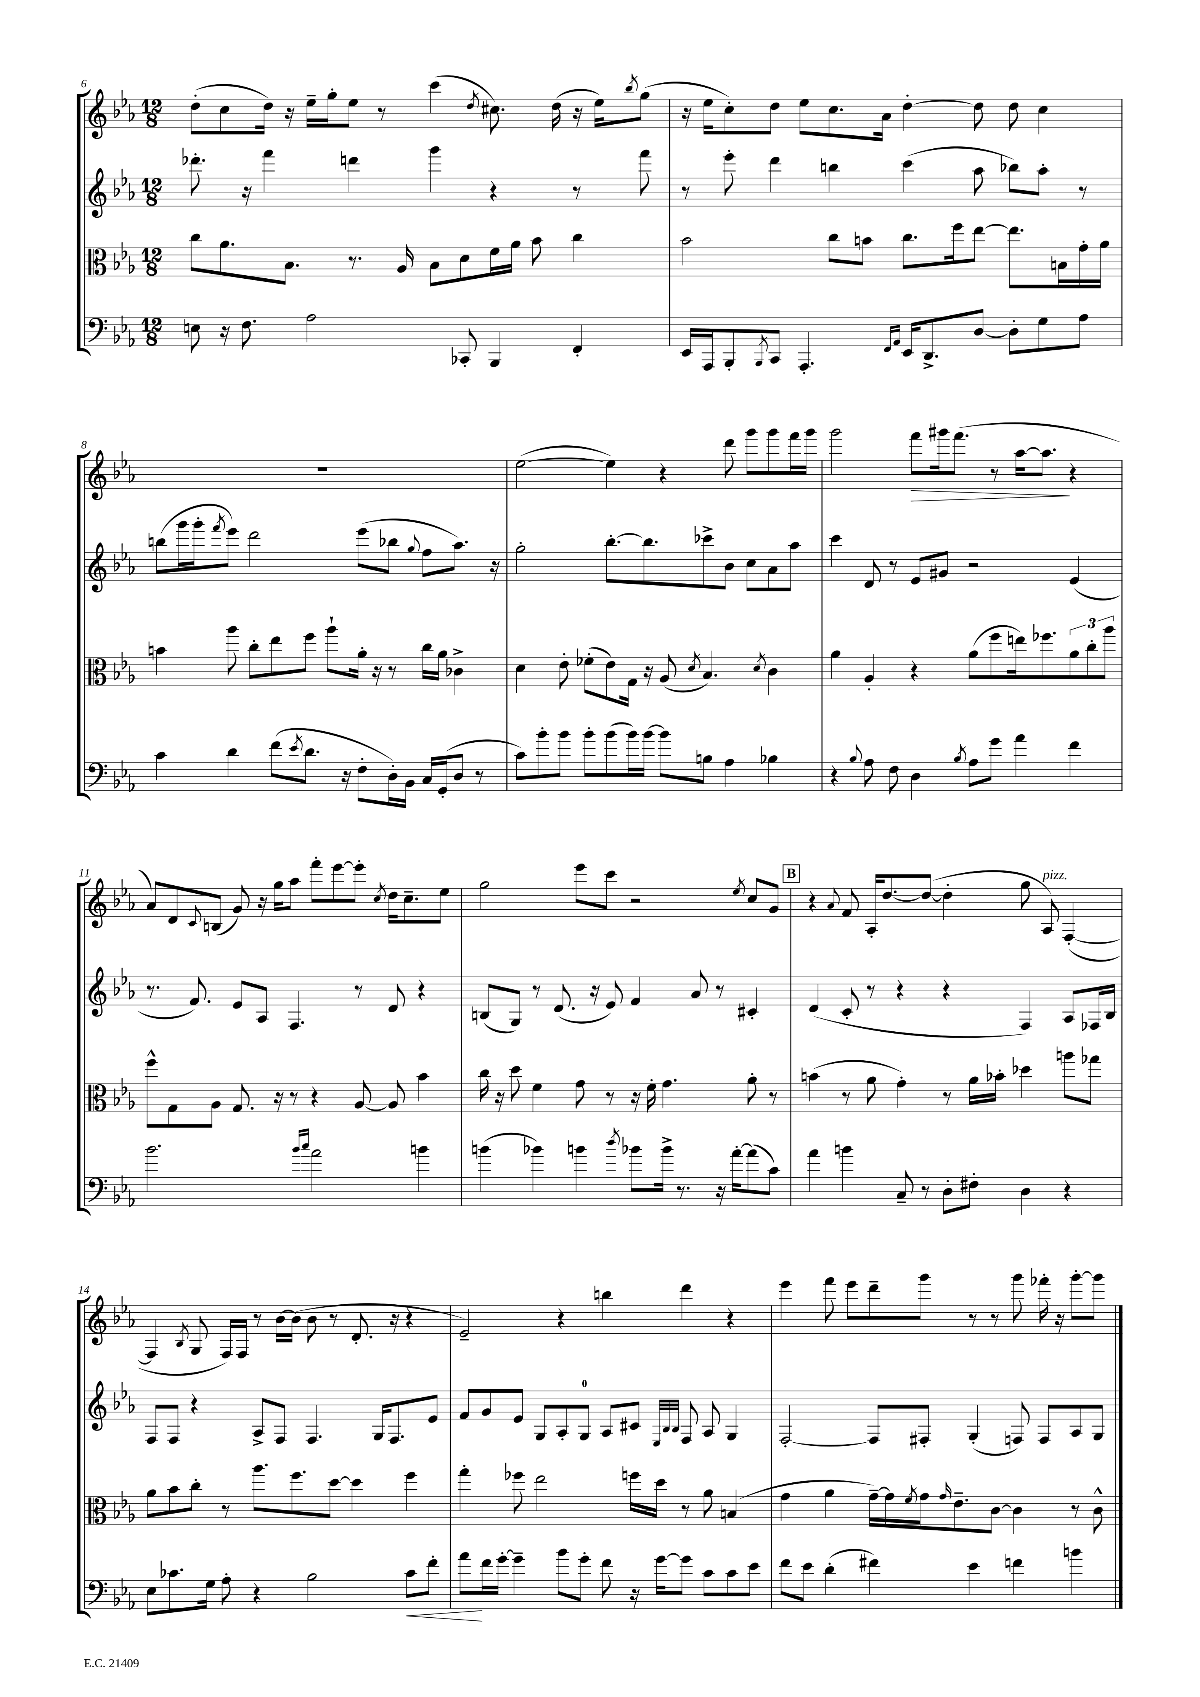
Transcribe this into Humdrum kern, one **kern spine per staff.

**kern	**dynam	**kern	**kern	**kern	**dynam
*part4	*part4	*part3	*part2	*part1	*part1
*staff4	*staff4	*staff3	*staff2	*staff1	*staff1
*clefF4	*	*clefC3	*clefG2	*clefG2	*
*k[b-e-a-]	*	*k[b-e-a-]	*k[b-e-a-]	*k[b-e-a-]	*
*M12/8	*	*M12/8	*M12/8	*M12/8	*
=6	=6	=6	=6	=6	=6
8En\	.	8cc\L	8.ddd-X'\	(8dd'\L	.
16r	.	8.a-\	.	8cc\	.
8.F\	.	.	16r	.	.
.	.	.	4fff\	16dd\Jk)	.
.	.	8.B-\J	.	16r	.
2A-\	.	.	.	16ee-~\LL	.
.	.	.	.	16gg'\J	.
.	.	8.r	4dddn\	8ee-\J	.
.	.	.	.	8r	.
.	.	16A-/	.	.	.
.	.	8B-\L	4ggg\	(4ccc\	.
8CC-X'/	.	8d\	.	.	.
.	.	.	.	8qdd/	.
4BBB-/	.	16f\L	4r	8.cc#X\)	.
.	.	16a-\JJ	.	.	.
.	.	8b-\	.	.	.
.	.	.	.	(16dd\	.
4FF'/	.	4cc\	8r	16r	.
.	.	.	.	16ee-\KL)	.
.	.	.	.	8qbb-/	.
.	.	.	8fff\	(8gg\J	.
=7	=7	=7	=7	=7	=7
16EE-/LL	.	2b-\	8r	16r	.
16AAA-/J	.	.	.	16ee-\KL	.
8BBB-'/	.	.	8eee-'\	8cc'\)	.
8qBBB-/	.	.	.	.	.
8CC/J	.	.	4ddd\	8dd\J	.
4.AAA-'/	.	.	.	8ee-\L	.
.	.	8cc\L	4bbn\	8.cc\	.
.	.	8bn\J	.	.	.
.	.	.	.	16a-\Jk	.
16qqFF/LL	.	.	.	.	.
16qqAA-/JJ	.	.	.	.	.
16EE-/KL	.	8.cc\L	(4ccc\	[4dd'\	.
8.DD^/	.	.	.	.	.
.	.	16ff\k	.	.	.
[8D/J	.	[8ee-\J	8aa-\	8dd\]	.
8D'\L]	.	8.ee-\L]	8bb-X\L)	8dd\	.
8G\	.	.	8aa-'\J	4cc\	.
.	.	16Bn\L	.	.	.
8A-\J	.	16g'\	8r	.	.
.	.	16a-\JJ	.	.	.
!!LO:LB:g=z
=8	=8	=8	=8	=8	=8
4c\	.	4bn\	(8bbn\L	1.r	.
.	.	.	16ggg\L	.	.
.	.	.	16ggg'\J	.	.
.	.	.	8qfff/	.	.
4d\	.	8aa-\	8eee-\J)	.	.
.	.	8cc'\L	2ddd\	.	.
(8f\L	.	8ee-\	.	.	.
8qe-/	.	.	.	.	.
8.d\J	.	8ff\J	.	.	.
.	.	8aa-`\L	.	.	.
16r	.	.	.	.	.
8F'\L	.	16a-'\Jk	(8eee-\L	.	.
.	.	16r	.	.	.
16D'\L)	.	8r	8bb-X\J	.	.
16BB-\JJ	.	.	.	.	.
.	.	.	8qqgg/	.	.
16C/LL	.	16cc\LL	8ff\L	.	.
(16GG'/J	.	16a-\JJ	.	.	.
8D/J	.	4c-X^\	8.aa-\J)	.	.
8r	.	.	.	.	.
.	.	.	16r	.	.
=9	=9	=9	=9	=9	=9
8c\L)	.	4d\	2gg'\	([2ee-\	.
8b-'\	.	.	.	.	.
8b-\J	.	8e-'\	.	.	.
8b-'\L	.	(8f-X'\L	.	.	.
(8b-\	.	8e-\)	[8.bb-'\L	4ee-\])	.
16b-\L)	.	16G\Jk	.	.	.
[16b-\JJ	.	16r	8.bb-\]	.	.
8b-\L]	.	(8A-/	.	4r	.
.	.	8qd/	.	.	.
8Bn\J	.	4.B-/)	8ccc-X^\	.	.
4A-\	.	.	8b-\J	8ddd\	.
.	.	.	8cc\L	8ggg\L	.
.	.	8qd/	.	.	.
4B-X\	.	4c\	8a-\	8ggg\	.
.	.	.	8aa-\J	16fff\L	.
.	.	.	.	16ggg\JJ	.
=10	=10	=10	=10	=10	=10
4r	.	4a-\	4ccc\	2ggg\	.
8qqB-/	.	.	.	.	.
8A-\	.	4A-'/	8d/	.	.
8F\	.	.	8r	.	.
!	!	!	!	!	!LO:HP:b
4D\	.	4r	8e-/L	8fff\L	>
.	.	.	8g#X/J	16ggg#X\k	.
.	.	.	.	(8.fff\J	.
8qB-/	.	.	.	.	.
8A-\L	.	(8a-\L	2r	.	.
8g\J	.	8ff\	.	8r	.
4a-\	.	16een\k)	.	[16aa-\KL	.
.	.	8.ff-X\	.	8.aa-\J]	.
4f\	.	12a-\	(4e-/	4r	]
.	.	12cc'\	.	.	.
.	.	12aa-\J	.	.	.
!!LO:LB:g=z
=11	=11	=11	=11	=11	=11
2.b-\	.	8ff^^\L	8.r	8a-/L)	.
.	.	8G\	.	8d/	.
.	.	.	8.f/)	.	.
.	.	.	.	8qqc/	.
.	.	8A-\J	.	(8Bn/J	.
.	.	8.G/	8e-/L	8g/)	.
.	.	.	8A-/J	16r	.
.	.	16r	.	16gg\KL	.
.	.	8r	4.F/	8aa-\J	.
16qqb-/LL	.	.	.	.	.
16qqcc/JJ	.	.	.	.	.
2a-\	.	4r	.	8fff'\L	.
.	.	.	.	[8eee-\	.
.	.	[8A-/	8r	8eee-'\J]	.
.	.	.	.	8qcc/	.
.	.	8A-/]	8d/	16dd\KL	.
.	.	.	.	8.cc~\	.
4bn\	.	4b-\	4r	.	.
.	.	.	.	8ee-\J	.
=12	=12	=12	=12	=12	=12
(4bn\	.	16cc\	(8Bn/L	2gg\	.
.	.	16r	.	.	.
.	.	8dd\	8G/J)	.	.
4b-X\)	.	4f\	8r	.	.
.	.	.	(8.d/	.	.
4bn\	.	8g\	.	8eee-\L	.
.	.	.	16r	.	.
.	.	8r	8e-/)	8ccc\J	.
8qdd/	.	.	.	.	.
8b-X\L	.	16r	4f/	2r	.
.	.	16f'\	.	.	.
16b-^\Jk	.	4.g\	.	.	.
8.r	.	.	.	.	.
.	.	.	8a-/	.	.
16r	.	.	8r	.	.
[16a-'\KL	.	.	.	.	.
.	.	.	.	8qee-/	.
(8a-\]	.	8a-'\	4c#X'/	8cc/L	.
8c\J)	.	8r	.	8g/J	.
!!LO:REH:place=s1:t=B
=13	=13	=13	=13	=13	=13
4a-\	.	(4bn\	(4d/	4r	.
.	.	.	.	8qqa-/	.
4bn\	.	8r	8c'/	8f/	.
.	.	8a-\	8r	16A-'/KL	.
.	.	.	.	[8.dd/	.
8C~/	.	4g'\)	4r	.	.
8r	.	.	.	(8dd/J_	.
8D'\L	.	8r	4r	4dd'\]	.
8F#X'\J	.	16a-\LL	.	.	.
.	.	16b-X'\JJ	.	.	.
4D\	.	4dd-X\	4F/)	8gg\	.
!	!	!	!	!LO:TX:a:i:t=pizz.	!
.	.	.	.	8A-/)	.
4r	.	8aan\L	8A-/L	([4F'/	.
.	.	8gg-X\J	16F-X/L	.	.
.	.	.	16B-/JJ	.	.
!!LO:LB:g=z
=14	=14	=14	=14	=14	=14
8E-\L	.	8a-\L	8F/L	4F/]	.
8.c-X\	.	8b-\	8F/J	.	.
.	.	.	.	8qB-/	.
.	.	8cc'\J	4r	8G/	.
16G\Jk	.	.	.	.	.
8A-'\	.	8r	.	16F/LL)	.
.	.	.	.	16F/JJ	.
4r	.	8.aa-\L	8A-^/L	8r	.
.	.	.	8F/J	[16b-\LL	.
.	.	8.ff\	.	(16b-\JJ]	.
2B-\	.	.	4.F/	8b-\	.
.	.	[8dd\J	.	8r	.
.	.	4dd\]	.	8.d'/	.
.	.	.	16G/KL	.	.
.	.	.	8.F/	16r	.
!	!LO:HP:b	!	!	!	!
8c-\L	<	4ff\	.	4r	.
8f'\J	.	.	8e-/J	.	.
=15	=15	=15	=15	=15	=15
8a-\L	.	4gg'\	8f/L	2e-~/)	.
16f\L	[	.	8g/	.	.
[16g'\JJ	.	.	.	.	.
4g~\]	.	8ff-X\	8e-/J	.	.
.	.	2ee-\	8G/L	.	.
8b-\L	.	.	8A-'/	4r	.
8g'\J	.	.	8G/J	.	.
8f\	.	.	8A-/L	4bbn\	.
16r	.	16ffn\LL	8c#X/J	.	.
[16g\KL	.	16dd\JJ	.	.	.
.	.	.	32qqE-/LLL	.	.
.	.	.	32qqB-/	.	.
.	.	.	32qqB-/JJJ	.	.
8g\J]	.	8r	8F/	4ddd\	.
8c\L	.	8a-\	8A-/	.	.
8c\	.	(4Bn/	4G/	4r	.
8e-\J	.	.	.	.	.
=16	=16	=16	=16	=16	=16
8f\L	.	4g\	[2F'/	4eee-\	.
8e-\J	.	.	.	.	.
(4d'\	.	4a-\	.	8fff\	.
.	.	.	.	8eee-\L	.
4f#X\)	.	[16g~\LL)	8F/L]	8ddd~\	.
.	.	16g\]	.	.	.
.	.	8qf/	.	.	.
.	.	16g\J	8F#X'/J	8ggg\J	.
.	.	16qqg/	.	.	.
.	.	8.e-~\	.	.	.
4e-\	.	.	(4G'/	8r	.
.	.	[8c\J	.	8r	.
4fn\	.	4c\]	8Fn/)	8ggg\	.
.	.	.	8F/L	16fff-X'\	.
.	.	.	.	16r	.
4bn\	.	8r	8A-/	[8ggg'\L	.
.	.	8c^^\	8G/J	8ggg\J]	.
==	==	==	==	==	==
*-	*-	*-	*-	*-	*-
